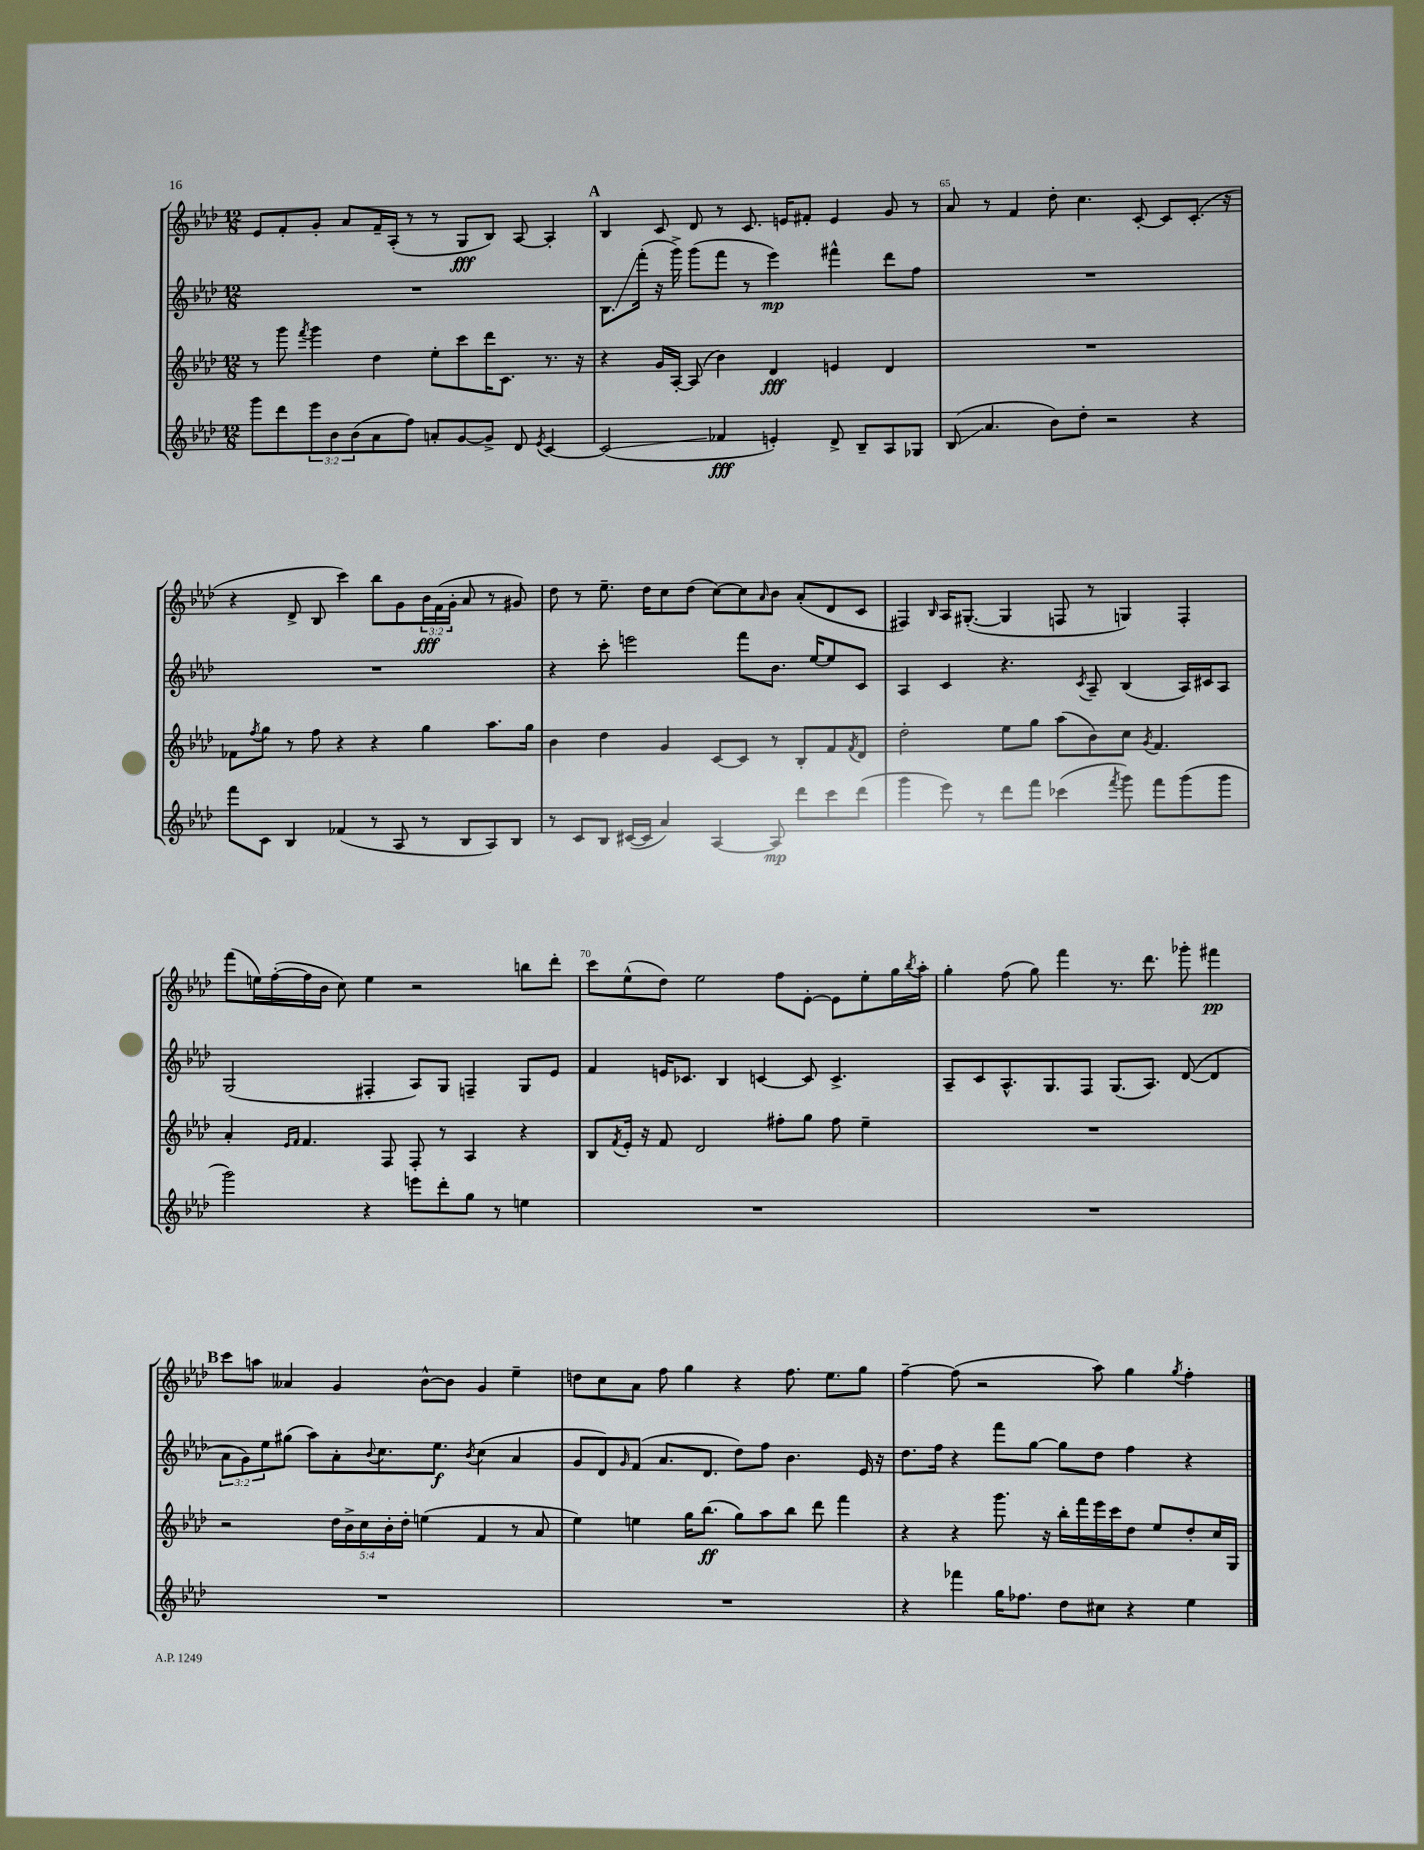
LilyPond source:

<<
\new StaffGroup <<
\new Staff = "s0" {
    \clef treble \key aes \major \numericTimeSignature \time 12/8 \override Staff.TupletNumber.text = #tuplet-number::calc-fraction-text
    ees'8 f'8-. g'8-. aes'8 f'16-- aes16-.( r8 r8 g8\fff bes8) aes8~ aes4-. |
    \mark \markup { \bold "A" } bes4 c'8 des'8 r8 c'8. e'16 fis'8-. e'4 g'8 r8 |
    aes'8 r8 f'4 des''8-. c''4. c'8~-. c'8 c'8.-.( r16 |
    r4 des'8-> bes8 c'''4) bes''8 g'8 \tuplet 3/2 { bes'16\fff f'16( g'16-. } aes'8 r8 gis'8) |
    des''8 r8 ees''8.-- des''16 c''8 des''8( c''8~) c''8 \grace { aes'16 } bes'8 aes'8-.( des'8 c'8 |
    fis4) \grace { bes16 } aes16 gis8.~-.( gis4 f8 r8 g4) f4-. |
    f'''8( e''16) f''16~-.( f''16 bes'16 c''8) e''4 r2 b''8 des'''8-. |
    c'''8 ees''8-^( des''8) ees''2 f''8 ees'8~-. ees'8 ees''8-. g''16 \acciaccatura { bes''8 } aes''16-. |
    g''4-. f''8( g''8) f'''4 r8. des'''8. ges'''8-. fis'''4\pp |
    \mark \markup { \bold "B" } c'''8 a''8 aeses'4 g'4 bes'8~-^ bes'8 g'4 ees''4-- |
    d''8 c''8 aes'8 f''8 g''4 r4 f''8. ees''8. g''8 |
    f''4~-- f''8( r2 aes''8) g''4 \acciaccatura { g''8 } f''4-. \bar "|." |
}
\new Staff = "s1" {
    \clef treble \key aes \major \numericTimeSignature \time 12/8 \override Staff.TupletNumber.text = #tuplet-number::calc-fraction-text
    R1. |
    \mark \markup { \bold "A" } bes8.\glissando f'''16-.( r16 g'''16->) g'''8( f'''8 r8 ees'''4\mp) fis'''4-^ des'''8 f''8 |
    R1. |
    R1. |
    r4 c'''8-. e'''2 f'''8 bes'8. ees''16~ ees''8 c'8 |
    aes4 c'4 r4. \acciaccatura { c'8 } aes8-- bes4( aes16) cis'16 aes8 |
    g2( fis4-. aes8) g8 f4-- g8 ees'8 |
    f'4 e'16 ces'8. bes4 c'4~ c'8 c'4.-> |
    aes8-- c'8 aes8.-^ g8. f8 g8.( aes8.) des'8~( des'4 |
    \mark \markup { \bold "B" } \tuplet 3/2 { aes'8 g'8) ees''8 } gis''8( aes''8) aes'8-. \appoggiatura { bes'8 } c''8. ees''8.\f \acciaccatura { bes'8 } c''4( aes'4 |
    g'8 des'8) \grace { g'16 } f'8( aes'8. des'8. des''8) f''8 bes'4. ees'16 r16 |
    des''8. f''16 r4 f'''8 g''8~ g''8 des''8 f''4 r4 \bar "|." |
}
\new Staff = "s2" {
    \clef treble \key aes \major \numericTimeSignature \time 12/8 \override Staff.TupletNumber.text = #tuplet-number::calc-fraction-text
    r8 g'''8 \acciaccatura { f'''8 } g'''4 des''4 ees''8-. c'''8 des'''16 c'8. r8. r16 |
    \mark \markup { \bold "A" } r4 g'16 aes16~-. aes8( bes'4) des'4\fff e'4 des'4 |
    R1. |
    fes'8 \acciaccatura { f''8 } g''8 r8 f''8 r4 r4 g''4 aes''8. g''16 |
    bes'4 des''4 g'4 c'8~ c'8 r8 bes8-. f'8 \acciaccatura { f'8 } des'8 |
    des''2-. ees''8 g''8 aes''8( bes'8) c''8 \acciaccatura { g'8 } f'4. |
    aes'4-. \grace { ees'16 f'16 } f'4. f8 f8-. r8 aes4 r4 |
    bes8 \acciaccatura { f'8 } ees'16-. r16 f'8 des'2 fis''8-. g''8 fis''8 ees''4-- |
    R1. |
    \mark \markup { \bold "B" } r2 \tuplet 5/4 { des''16 bes'16-> c''16 bes'16-. des''16-. } e''4( f'4 r8 aes'8 |
    ees''4) e''4 g''16 bes''8.\ff( g''8) aes''8 bes''8 des'''8 f'''4 |
    r4 r4 g'''8. r16 bes''16-. f'''16 ees'''16 c'''16 des''8 ees''8 des''8-. c''16 g16 \bar "|." |
}
\new Staff = "s3" {
    \clef treble \key aes \major \numericTimeSignature \time 12/8 \override Staff.TupletNumber.text = #tuplet-number::calc-fraction-text
    g'''8 des'''8 \tuplet 3/2 { ees'''8 bes'8 bes'8( } aes'8 f''8) a'8-. g'8~ g'8-> des'8 \acciaccatura { ees'8 } c'4~ |
    \mark \markup { \bold "A" } c'2\glissando( fes'4\fff e'4-.) des'8-> bes8-- aes8 ges8 |
    bes8\glissando( aes'4. bes'8) des''8-. r2 r4 |
    f'''8 c'8 bes4 fes'4( r8 aes8 r8 bes8 aes8) bes8 |
    r8 c'8 bes8 cis'16~( cis'16 aes'4) aes4~ aes8\mp des'''8 c'''8 des'''8( |
    g'''4 ees'''8) r8 des'''8 f'''8 ces'''4( \acciaccatura { f'''8 } g'''8) f'''8 g'''8( g'''8 |
    g'''2) r4 e'''8 des'''8-. g''8 r8 e''4 |
    R1. |
    R1. |
    \mark \markup { \bold "B" } R1. |
    R1. |
    r4 fes'''4 g''16 fes''8. des''8 cis''8 r4 ees''4 \bar "|." |
}
>>
>>
\layout { \context { \Score currentBarNumber = #63 \override BarNumber.break-visibility = ##(#f #t #t) barNumberVisibility = #(every-nth-bar-number-visible 5) } }
